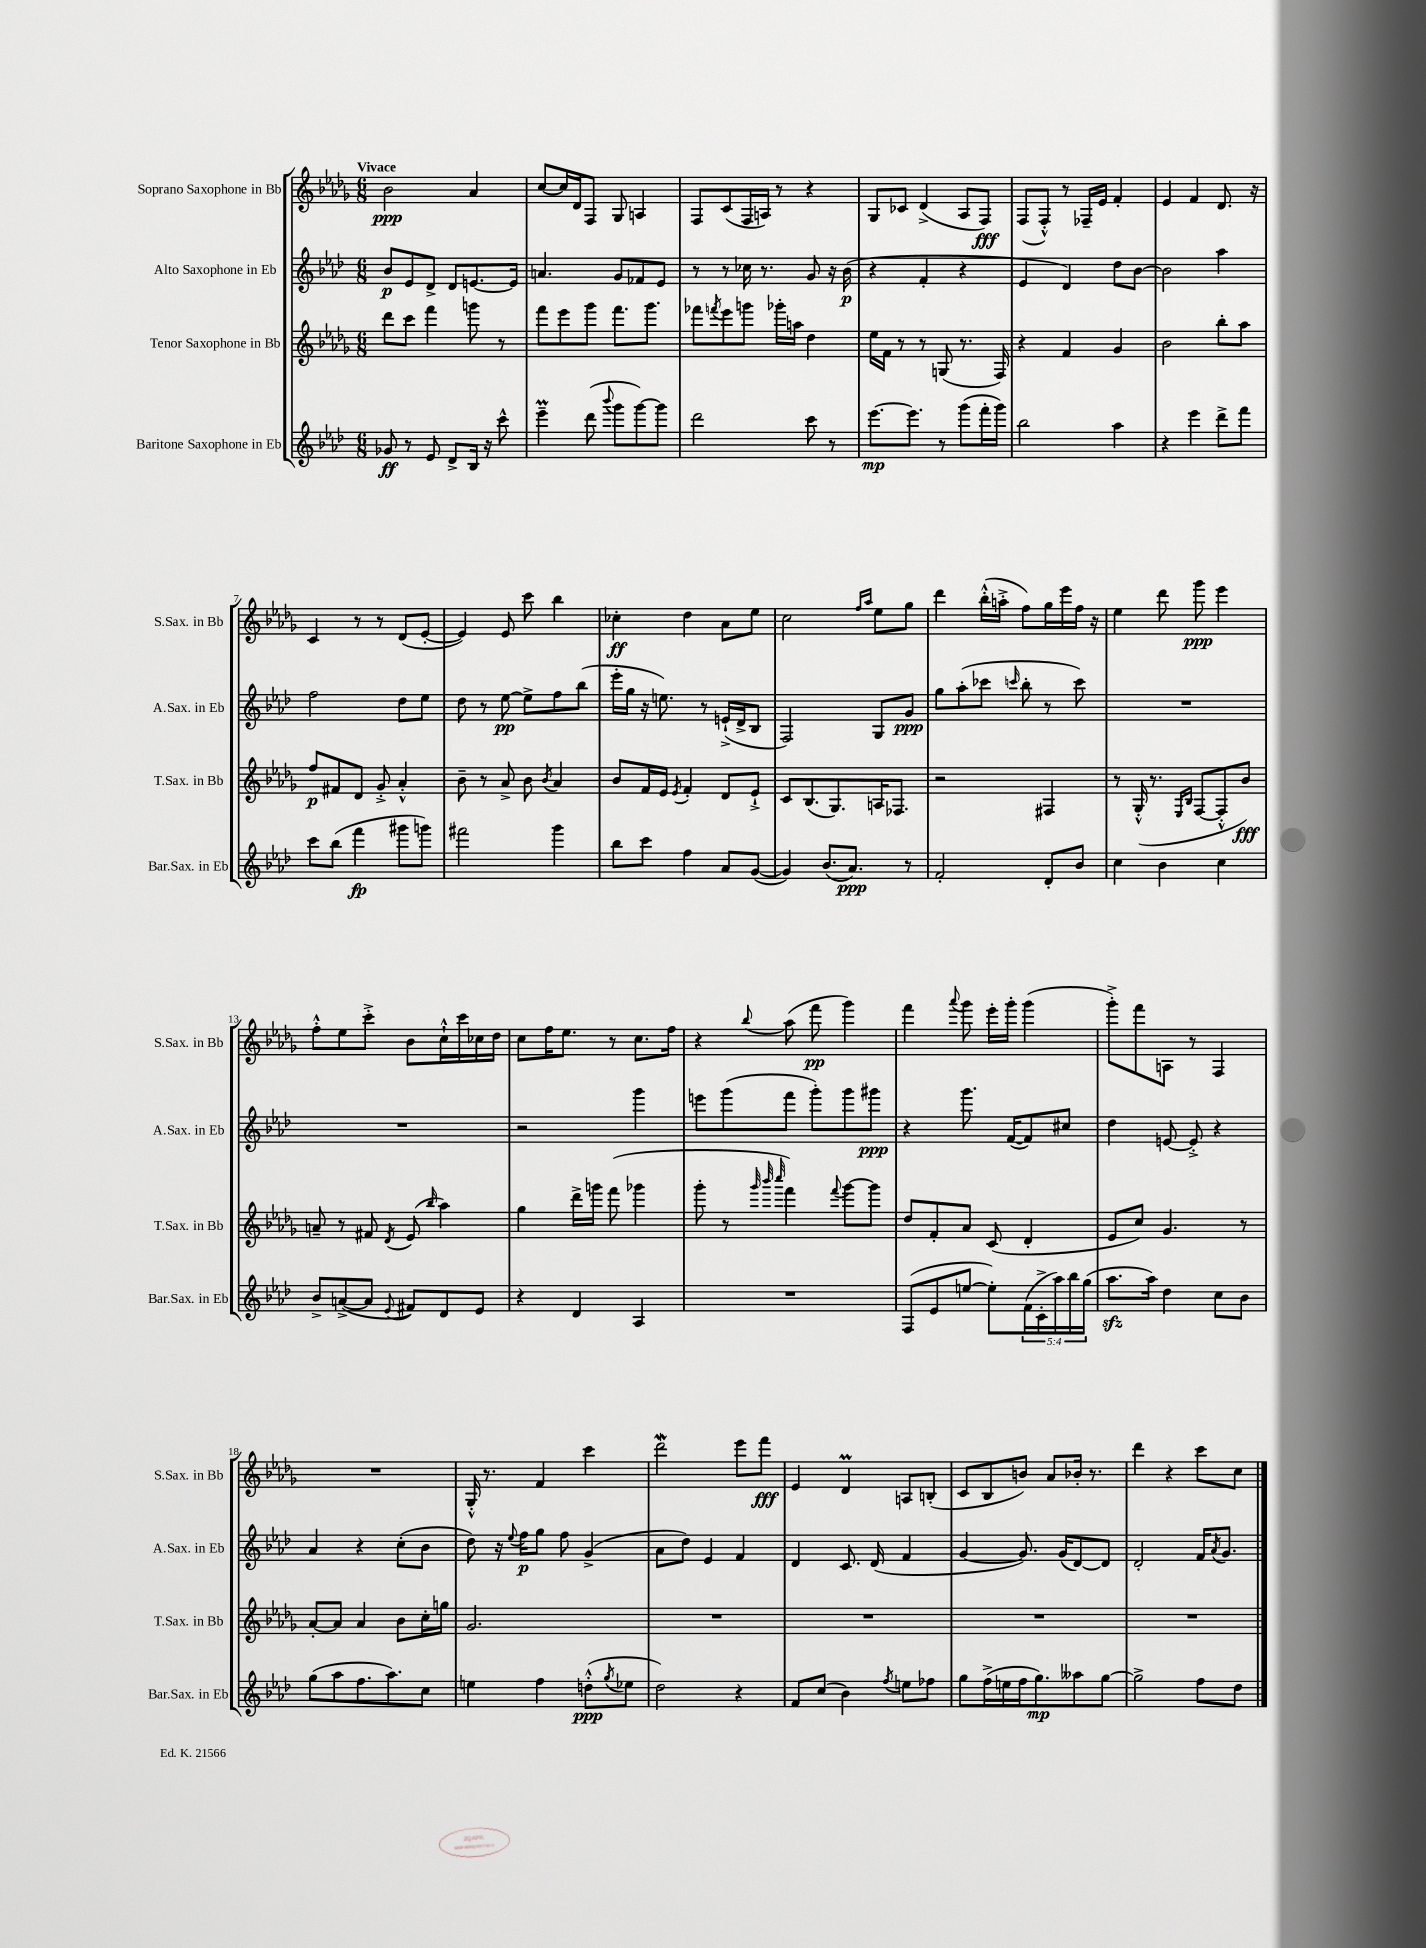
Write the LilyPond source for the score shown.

<<
\new StaffGroup <<
\new Staff = "s0" \with { instrumentName = "Soprano Saxophone in Bb" shortInstrumentName = "S.Sax. in Bb" } {
    \clef treble \key des \major \numericTimeSignature \time 6/8 \tempo "Vivace"
    bes'2\ppp aes'4 |
    c''8~ c''16 des'16 f8 ges8 a4 |
    f8 c'8( f16 a16) r8 r4 |
    ges8 ces'8 des'4->( aes8 f8\fff) |
    f8( f8-.-^) r8 fes16-- ees'16 f'4-. |
    ees'4 f'4 des'8. r16 |
    c'4 r8 r8 des'8( ees'8~-. |
    ees'4) ees'8 c'''8 bes''4 |
    ces''4-.\ff des''4 aes'8 ees''8 |
    c''2 \grace { f''16 aes''16 } ees''8 ges''8 |
    des'''4 bes''16-.-^( a''16-.-> f''8) ges''16 ees'''16 f''16 r16 |
    ees''4 des'''8 ges'''8\ppp ees'''4 |
    f''8-.-^ ees''8 c'''8-.-> bes'8 c''16-!-^ c'''16 ces''16 des''16 |
    c''8 f''16 ees''8. r8 c''8. f''16 |
    r4 \appoggiatura { bes''8 } aes''8( f'''8\pp ges'''4) |
    f'''4 \appoggiatura { aes'''8 } ges'''8 ees'''16-. ges'''16-. ges'''4( |
    ges'''8-.->) f'''8 a8 r8 f4 |
    R2. |
    ges16-.-^ r8. f'4 c'''4 |
    des'''2\mordent ees'''8 f'''8\fff |
    ees'4 des'4\prall a8 b8-.( |
    c'8 bes8 b'8) aes'8 bes'16-. r8. |
    des'''4 r4 c'''8 c''8 \bar "|." |
}
\new Staff = "s1" \with { instrumentName = "Alto Saxophone in Eb" shortInstrumentName = "A.Sax. in Eb" } {
    \clef treble \key aes \major \numericTimeSignature \time 6/8
    bes'8\p ees'8 des'8-> des'8 e'8.~ e'16 |
    a'4. g'8 fes'8 ees'8 |
    r8 r8 ces''16 r8. g'8 r16 bes'16\p( |
    r4 f'4-. r4 |
    ees'4 des'4) des''8 bes'8~ |
    bes'2 aes''4 |
    f''2 des''8 ees''8 |
    des''8 r8 ees''8~\pp ees''8-> f''8 bes''8( |
    ees'''16-. g''16 r16 e''8.) r8 e'16-!->( des'16-> bes8 |
    f2) g8 g'8\ppp |
    g''8 aes''8-.( ces'''8 \grace { c'''16 } bes''8-. r8 c'''8) |
    R2. |
    R2. |
    r2 g'''4 |
    e'''8 g'''8( f'''8 g'''8-.) g'''8 gis'''8\ppp |
    r4 g'''8. f'16~( f'8) cis''8 |
    des''4 e'8~ e'8-.-> r4 |
    aes'4 r4 c''8-.( bes'8 |
    des''8) r16 \appoggiatura { ees''8 } f''16\p g''8 f''8 g'4->( |
    aes'8 des''8) ees'4 f'4 |
    des'4 c'8. des'16( f'4 |
    g'4~ g'8.) g'16( des'8~) des'8 |
    des'2-. f'16 \acciaccatura { aes'8 } g'8. \bar "|." |
}
\new Staff = "s2" \with { instrumentName = "Tenor Saxophone in Bb" shortInstrumentName = "T.Sax. in Bb" } {
    \clef treble \key des \major \numericTimeSignature \time 6/8
    des'''8 c'''8 f'''4 g'''8 r8 |
    f'''8 ees'''8 ges'''8 f'''8. ges'''8. |
    fes'''8 \acciaccatura { f'''8 } ees'''8 g'''8 ges'''16-. a''16 des''4 |
    ees''16 f'16 r8 r8 g8( r8. f16) |
    r4 f'4 ges'4 |
    bes'2 bes''8-. aes''8 |
    f''8\p fis'8 des'8 ges'8-.-> aes'4-.-^ |
    bes'8-- r8 aes'8-> bes'8 \acciaccatura { bes'8 } aes'4 |
    bes'8 f'16 ees'16 \acciaccatura { ees'8 } f'4-. des'8 ees'8-!-> |
    c'8 bes8.( ges8.) a16 fes8. |
    r2 fis4 |
    r8 ges16-.-^( r8. \grace { ees16 bes16 } f8~ f8-.-^ bes'8\fff) |
    a'8-- r8 fis'8 \acciaccatura { des'8 } ees'8( \grace { bes''16 } aes''4) |
    ges''4 des'''16-> g'''16 f'''8( ges'''4 |
    ges'''8-. r8 \grace { ges'''32 bes'''32 c''''32 } f'''4) \appoggiatura { f'''8 } ges'''8~ ges'''8 |
    des''8 f'8-. aes'8 c'8( des'4-. |
    ees'8 c''8) ges'4. r8 |
    aes'8~-. aes'8 aes'4 bes'8 c''16-. g''16 |
    ges'2. |
    R2. |
    R2. |
    R2. |
    R2. \bar "|." |
}
\new Staff = "s3" \with { instrumentName = "Baritone Saxophone in Eb" shortInstrumentName = "Bar.Sax. in Eb" } {
    \clef treble \key aes \major \numericTimeSignature \time 6/8 \override Staff.TupletNumber.text = #tuplet-number::calc-fraction-text
    ges'8\ff r8 ees'8 des'8-> bes16 r16 c'''8-^ |
    ees'''4--\prall des'''8( \appoggiatura { bes'''8 } g'''8 g'''8~) g'''8 |
    des'''2 c'''8 r8 |
    ees'''8.~\mp ees'''8. r8 g'''8( f'''16-. g'''16) |
    bes''2 aes''4 |
    r4 ees'''4 des'''8-> f'''8 |
    c'''8 bes''8( f'''4\fp gis'''8 g'''8) |
    fis'''2 g'''4 |
    bes''8 c'''8 f''4 aes'8 g'8~( |
    g'4) bes'8.( aes'8.\ppp) r8 |
    f'2-. des'8-. bes'8 |
    c''4 bes'4 c''4 |
    bes'8-> a'8~->( a'8 \appoggiatura { ees'8 } fis'8) des'8 ees'8 |
    r4 des'4 aes4 |
    R2. |
    f8( ees'8 e''8~ e''8-.) \tuplet 5/4 { f'16( c'16-.-> aes''16) bes''16 g''16( } |
    aes''8.\sfz aes''16) des''4 c''8 bes'8 |
    g''8( aes''8 f''8. aes''8.) c''8 |
    e''4 f''4 d''8-.-^\ppp( \acciaccatura { g''8 } ees''8 |
    des''2) r4 |
    f'8 c''8( bes'4) \acciaccatura { f''8 } e''8 fes''8 |
    g''8 f''16->( e''16 f''16 g''8.\mp) aeses''8 g''8~ |
    g''2-> f''8 des''8 \bar "|." |
}
>>
>>
